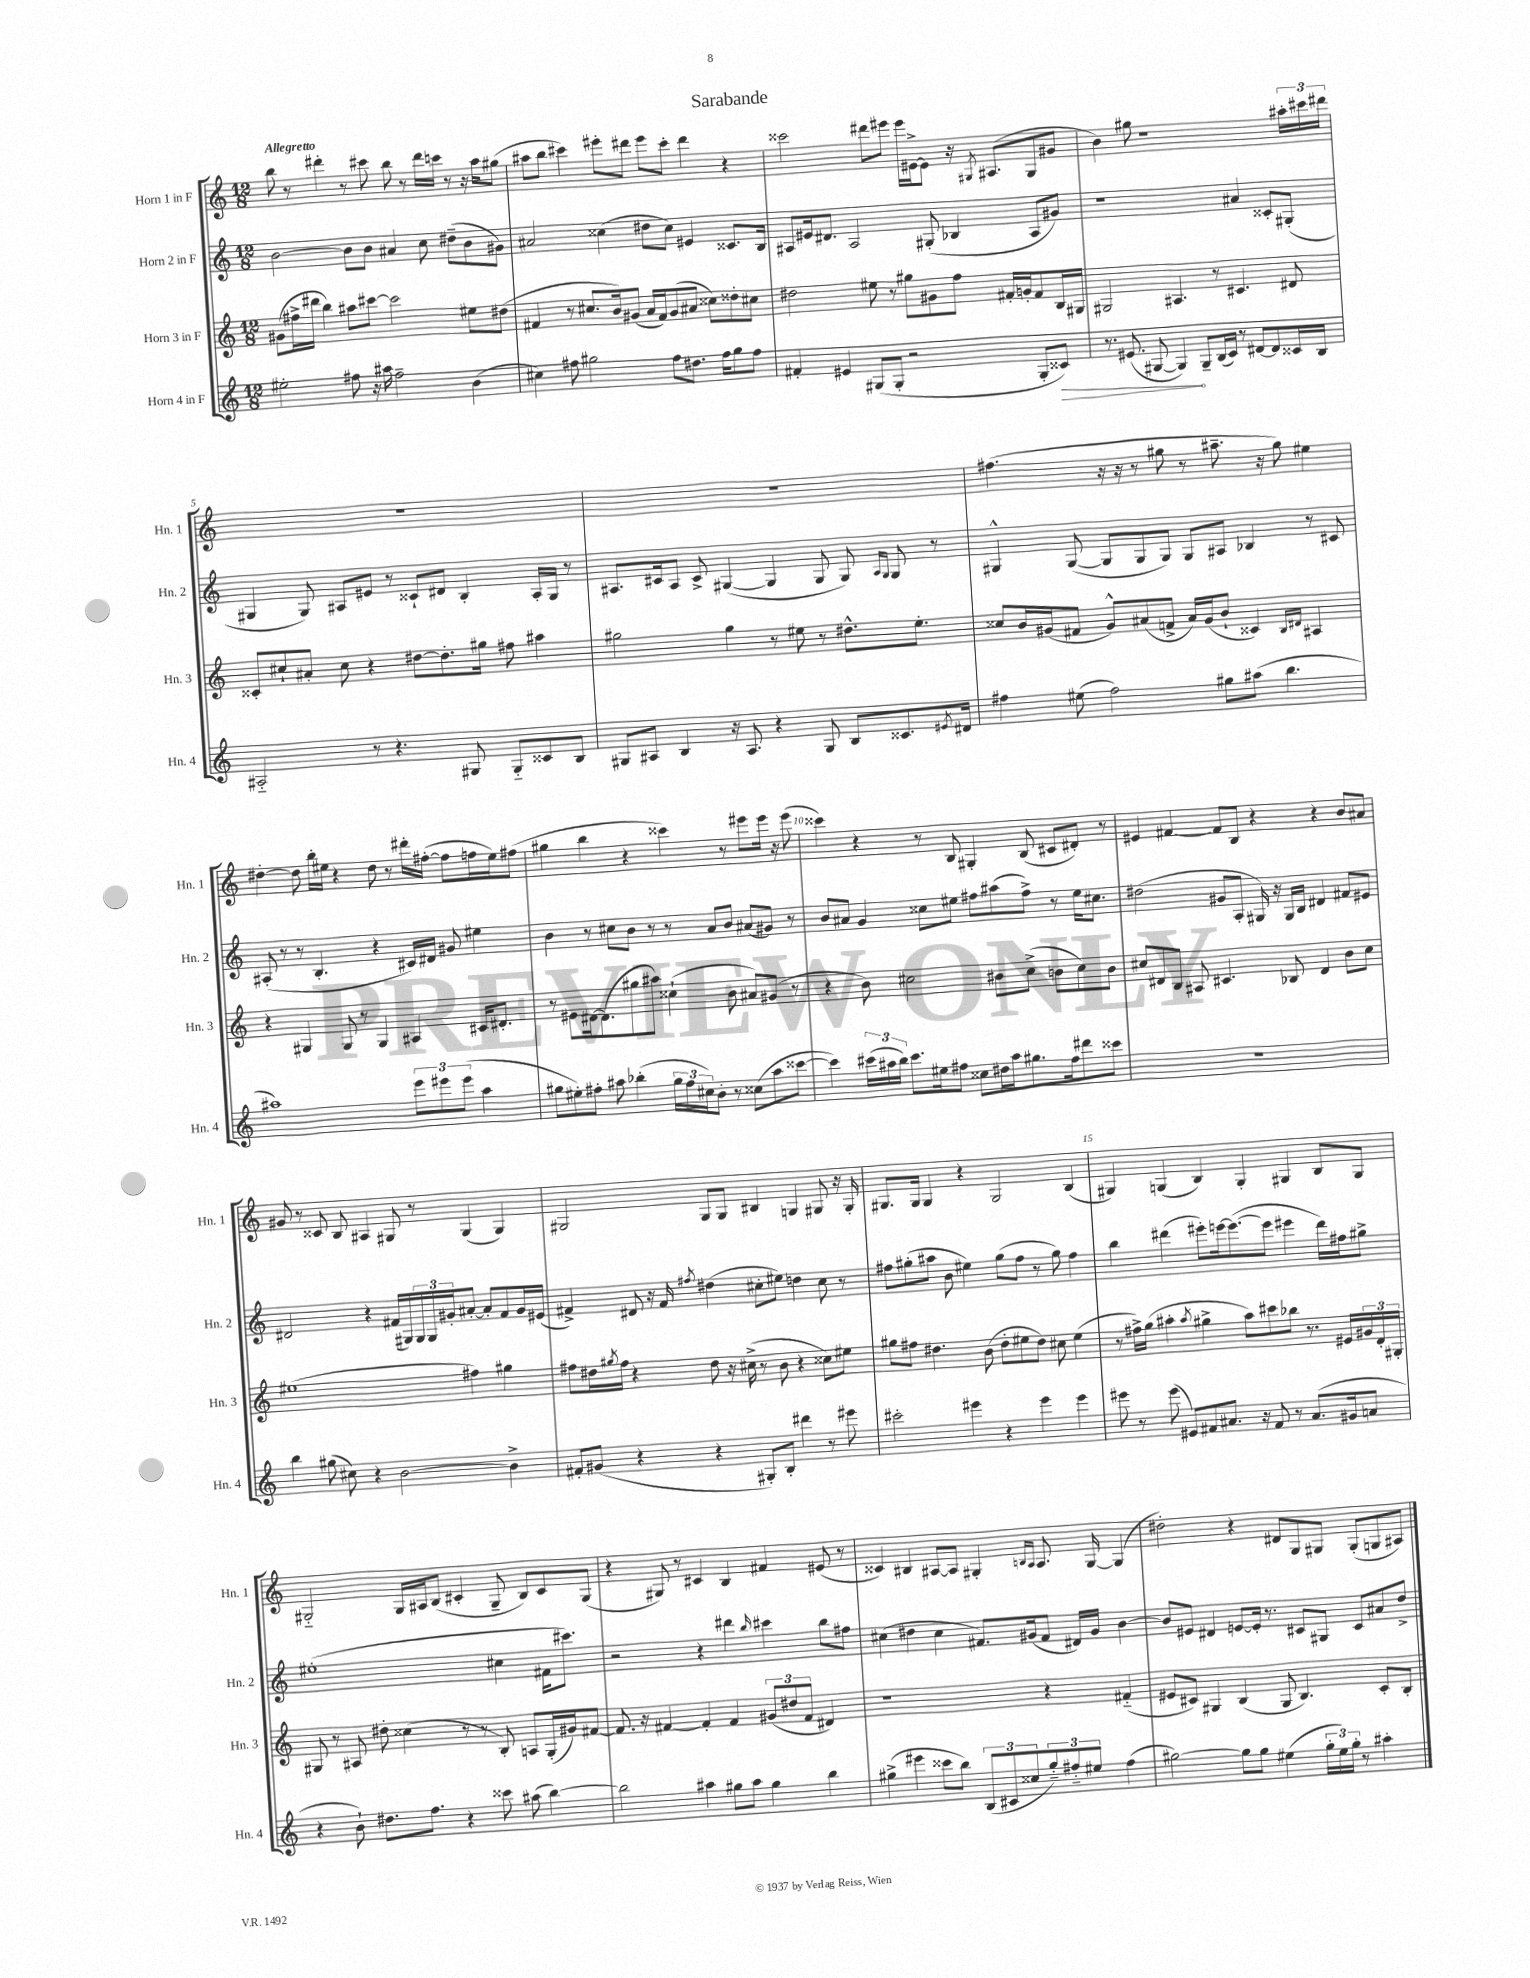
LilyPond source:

\header { title = "Sarabande" }
<<
\new StaffGroup <<
\new Staff = "s0" \with { instrumentName = "Horn 1 in F" shortInstrumentName = "Hn. 1" } {
    \clef treble \key c \major \numericTimeSignature \time 12/8 \tempo "Allegretto"
    b''8 r8 dis'''4-. r8 cis'''8 b''8 r8 dis'''16 c'''16 r8 r16 a''16 gis''8( |
    ais''8 b''8 cis'''4) eis'''8-. dis'''8 eis'''8 cis'''8-. dis'''4 r4 |
    cisis'''2 dis'''8 eis'''8 eis'''16 eis'16~-> eis'8 r16 \acciaccatura { gis8 } ais8.( gis8 gis'8 |
    b'4) gis''8 r1 \tuplet 3/2 { ais''16-. cis'''16 dis'''16 } |
    R1. |
    R1. |
    fis''4.( r16 r16 r8 gis''8 r8 ais''8.-- r16 gis''8) eis''4 |
    dis''4~-. dis''8 b''16-. eis''16 r4 dis''8 r8 dis'''16-. fis''16~-.( fis''8 f''16 eis''16) fis''8( |
    gis''4 b''4 r4 cisis'''4) r8 eis'''8 eis'''16 r16 eis'''8( |
    cisis'''4) r4 r8 b8 gis4-. b8( cis'8 dis'8-.) r8 |
    eis'4 fis'4~ fis'8 b8 r4 r4 b'8 ais'8 |
    gis'8 r8 cisis'8 b8 ais4 gis8 r8 gis4( gis4) |
    gis2 gis8 gis8 bis4 g4 gis8 r16 gis16-. |
    gis8. gis16 gis4 r4 gis2 b4( |
    gis4) g4( b4) g4-. gis4 b8 gis8 |
    gis2-_ gis16 ais16 b8( cis'4-. gis8-- b8) cis'8 gis8( |
    r4 gis8) r8 cis'4 b4 fis'4 eis'8( r8 |
    cisis'4) bis4 ais8~ ais8 gis4-. \grace { b16 ais16 } ais8. gis16~ gis4( |
    dis''2-.) r4 dis'8 g8 gis8 gis8-.( g8 ais8) \bar "|." |
}
\new Staff = "s1" \with { instrumentName = "Horn 2 in F" shortInstrumentName = "Hn. 2" } {
    \clef treble \key c \major \numericTimeSignature \time 12/8
    b'2~ b'8 b'8 ais'4 c''8 dis''8--( b'8 gis'8) |
    ais'2 cisis''4( dis''8 cisis''8) eis'4 cisis'8. b16 |
    ais8 eis'16 dis'8. ais2 gis8-.( bes4 ais8 gis'8) |
    r1 ais'4 cisis'8-. gis8-.( |
    gis4 gis8) ais8 eis'8 r8 cisis'8-! dis'8 b4-. ais16-. gis16 r8 |
    ais8. cis'16 ais8 cis'8-> gis4~( gis4 gis8 gis8) \grace { ais16 gis16 } gis8 r8 |
    gis4-^ gis8~( gis8 gis8 gis8) gis8 ais8 bes4 r8 cis'8 |
    ais8-.( r8 r8 b4.-. r4 cis'16) dis'16 gis'8 eis''4 |
    b'4 r8 cis''8 b'8 r8 r8 a'8 b'8 ais'8( gis'8) r8 |
    b'8 ais'8 g'4 cisis''8 eis''8 fis''8 ais''8( fis''8->) r8 eis''16 cis''8. |
    dis''2( gis'8 a8-. gis16) r16 gis16 b16 dis'4 fis'8 eis'8 |
    dis'2 r4 fis'16( gis16) \tuplet 3/2 { gis16 gis16 gis'16-. } ais'8~-. ais'8-. fis'8 gis'16 eis'16( |
    fis'4->) dis'8 r16 fis'16 \acciaccatura { fis''8 } dis''4( cis''8-. eis''8) d''4 cis''8 r8 |
    fis''8 gis''8-.( ais''8 b'8 eis''4) gis''8( fis''8 r8 gis''8) fis''4 |
    b''4 dis'''4( eis'''8-.) e'''16~ e'''8.~( e'''8 eis'''4 dis'''16) fis''16 gis''8-> |
    eis''1-.( cis''4 fis'16 cis'''8.) |
    r2 r4 dis'''4 \grace { b''16 } cis'''4 b''8 fis''8 |
    cis''4( dis''4 cis''4 fis'8.) gis'16( fis'8 dis'16) gis'16 b'4~ |
    b'8 eis'8 dis'4 e'8~ e'16-. r8. cis'8 gis8 cis'8 ais'8 d''8-> \bar "|." |
}
\new Staff = "s2" \with { instrumentName = "Horn 3 in F" shortInstrumentName = "Hn. 3" } {
    \clef treble \key c \major \numericTimeSignature \time 12/8
    gis'8( fis''16-> dis'''16 b''4) ais''8 cis'''8~ cis'''2 eis''8 dis''8( |
    fis'4 r8 cis''8. b'16) gis'8( a'16 fis'16) gis'8( ais'8 cisis''8) disis''8-. cis''8 |
    dis''2 eis''8 r8 gis''8 gis'8 f''8 fis'16-. g'16-. fis'8 b16 gis16 |
    gis2 ais4. r8 cis'4. dis'8 |
    cisis'8-. cis''8-! ais'8-. cis''8 r4 dis''8~ dis''8.-. gis''16 fis''8 ais''4 |
    gis''2 gis''4 r8 eis''8 r8 dis''8.-^ eis''8.-. |
    cisis''8 b'16 gis'16( fis'8 gis'8-^) ais'8( f'8-> ais'16) gis'16( b'8-! cisis'4) \grace { b16 dis'16 } ais4 |
    r4 gis4 gis8 r8 gis4 ais4 cis'16 dis'8.-. |
    r8 eis'8 dis'16~ dis'8.( gis''8 ais''8) cisis''4-!( b'8 ais'8) gis'8( r8 |
    r4 b'8) cis''2 bis'8 cis''8->( b'8 cis''8) b'8 |
    cis''8 dis'8 b8 ais8 cis'4. bes8 dis'4 b'8 cis''8 |
    eis''1( fis''4) gis''4 |
    fis''8 dis''16 \acciaccatura { gis''8 } fis''16 r4 dis''8 r16 cis''16->( r8 b'8 r4 cisis''8) eis''8 |
    gis''8 fis''8 dis''4. b'8( dis''8-. eis''8 dis''8) cis''8 eis''4( |
    r8 fis''16->) g''16( ais''4-. \acciaccatura { ais''8 } gis''4-> ais''8) cis'''8 bes''8 r8. eis'16 \tuplet 3/2 { gis'16 d'16-. gis16-. } |
    gis8 r8 ais8 dis''8-. cisis''4( r8 r8 b8-.) a8 gis16-.( gis'16) fis'8~ |
    fis'8. r16 fis'4~ fis'4-. fis'4 \tuplet 3/2 { gis'8( dis''8 fis'8 } dis'4) |
    r1 r4 fis'4-_( |
    eis'8 cis'8) gis4 b4( gis8 b4.) cis'8-. b8-. \bar "|." |
}
\new Staff = "s3" \with { instrumentName = "Horn 4 in F" shortInstrumentName = "Hn. 4" } {
    \clef treble \key c \major \numericTimeSignature \time 12/8
    eis''2-. fis''8 r16 ais''16 fis''2-- b'4( |
    cis''4) fis''8 gis''2 fis''8 dis''8. fis''16 gis''8 fis''8 |
    fis'4-. eis'4 gis8( gis8-. r2 gis8-. \once \override Hairpin.circled-tip = ##t cisis'8\>) |
    r8. eis'8.( gis8~ gis4\!) gis8-- b16( c'16) r8 dis'8~ dis'8 cisis'16 b16 |
    ais2-_ r8 r4. gis8 gis8-_ cisis'8 b8 |
    gis8 ais8 b4 r16 ais8. r4 gis8 b8 cisis'8. \acciaccatura { eis'8 } dis'16 |
    fis''4 eis''8( fis''2) gis''8 ais''8( b''4. |
    ais''1) \tuplet 3/2 { e'''8 eis'''8 eis'''8( } ais''4 |
    gis''8 eis''8-.) fis''8-. ais''8 bes''4-.( \tuplet 3/2 { gis''16 fis''16 cis''16) } b'8-. r8 cisis''8( ais''8 cisis'''8~ |
    cisis'''4) \tuplet 3/2 { cis'''16( ais''16 b''16) } cis'''8. eis''16 fis''8 cisis''8 dis''16 ais''16 gis''8. fis''16 dis'''8 cisis'''8 |
    R1. |
    b''4 gis''8( cis''8) r4 b'2~ b'4-> |
    fis'8-. gis'8( r4 r4 gis8-.) b8-. dis'''4 r8 eis'''8 |
    cis'''2-. eis'''4 r4 eis'''4 eis'''4 |
    eis'''8 r8 eis'''8( eis'8) fis'8 ais'8. r16 fis'8 r8 ais'8.( gis'16 a'8 |
    r4 b'8-!) dis''8. f''8. r4 cisis'''8 ais''8( b''4~) |
    b''2 ais''4 gis''8 ais''8 gis''4 b''4 |
    gis''4->( eis'''4 cisis'''8 b''8) \tuplet 3/2 { b8( cis'8 cisis''8 } \tuplet 3/2 { gis''8-_) fis''8-_ eis''8 } fis''4( |
    gis''2~) gis''8 gis''8 eis''4( \tuplet 3/2 { gis''16-. eis''16) gis''16-. } r8 ais''4-. \bar "|." |
}
>>
>>
\layout { \context { \Score \override BarNumber.break-visibility = ##(#f #t #t) barNumberVisibility = #(every-nth-bar-number-visible 5) } }
